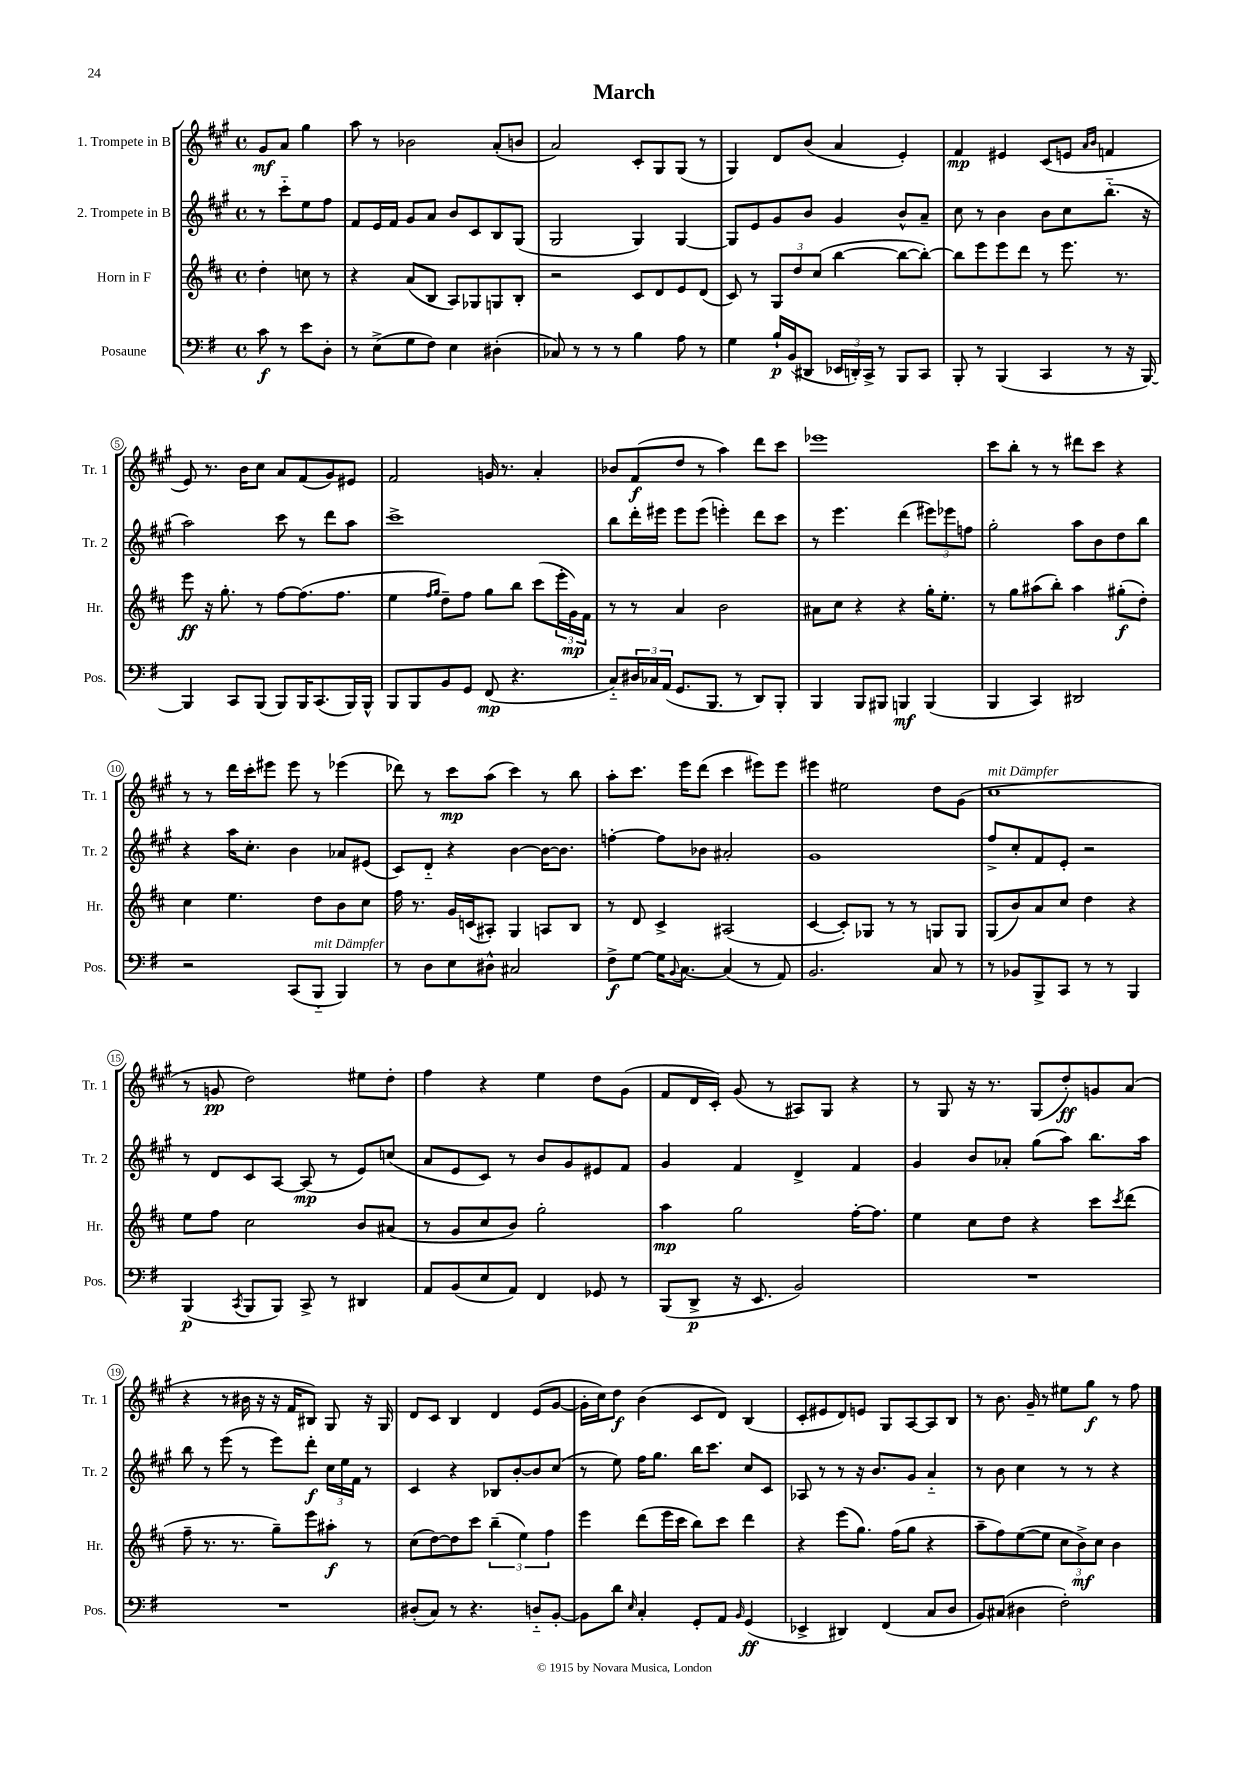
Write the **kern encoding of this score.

**kern	**kern	**kern	**kern
*staff4	*staff3	*staff2	*staff1
*clefF4	*clefG2	*clefG2	*clefG2
*k[f#]	*k[f#c#]	*k[f#c#g#]	*k[f#c#g#]
*M4/4	*M4/4	*M4/4	*M4/4
*met(c)	*met(c)	*met(c)	*met(c)
8c\	4dd'\	8r	8g#/L
8r	.	8ccc#'~\L	8a/J
8e\L	8cc\	8ee\	4gg#\
8D'\J	8r	8ff#\J	.
=	=	=	=
8r	4r	8f#/L	8aa\
(8E^\L	.	16e/L	8r
.	.	16f#/JJ	.
8G\	(8a/L	8g#/L	2b-\
8F#\J)	8B/J	8a/J	.
4E\	8A/L)	8b/L	.
.	8G-/	8c#/	.
(4D#'\	8G/	8B/	(8a'/L
.	8B'/J	(8G#/J	8b/J
=	=	=	=
8C-/)	2r	2G#/	2a/)
8r	.	.	.
8r	.	.	.
8r	.	.	.
4B\	8c#/L	4G#/)	8c#'/L
.	8d/	.	8G#/
8A\	8e/	[4G#/	(8G#/J
8r	(8d/J	.	8r
=	=	=	=
4G\	8c#/)	8G#/]L	4G#/)
.	8r	8e/	.
16B`/LL	12G/L	8g#/	8d/L
(16BB/J	.	.	.
.	12dd/	.	.
8DD#/J	.	8b/J	(8b/J
.	(12cc#/J	.	.
24EE-/LL	[4bb\	4g#/	4a/
24DD'/)	.	.	.
24CC^/JJ	.	.	.
8r	.	.	.
8BBB/L	8bb\_L	8b^^/L	4e'/)
8CC/J	8bb'\_J)	8a~/J	.
=	=	=	=
8BBB'/	8bb\]L	8cc#\	4f#/
8r	8eee\	8r	.
(4BBB/	8eee\	4b\	4e#/
.	8ddd\J	.	.
4CC/	8r	8b\L	(8c#/L
.	8.eee\	8cc#\	8e/J
.	.	.	16qqa/LL
.	.	.	16qqb/JJ
8r	.	(8.bb'~\J	4f/
.	8.r	.	.
16r	.	.	.
[16BBB/)	.	16r	.
=	=	=	=
4BBB/]	8eee\	2aa\)	8e/)
.	16r	.	8.r
.	8.gg'\	.	.
8CC/L	.	.	.
.	.	.	16b\LK
(8BBB/J	8r	.	8cc#\J
8BBB/L)	[8ff#\L	8ccc#\	8a/L
16BBB/K	(8.ff#\]	8r	(8f#/
(8.CC/	.	.	.
.	.	8ddd\L	8g#/)
.	8.ff#\J	.	.
16BBB/L)	.	8aa\J	8e#/J
16BBB^^/JJ	.	.	.
=	=	=	=
8BBB/L	4ee\	1ccc#^	2f#/
8BBB/	.	.	.
.	16qqff#/LL	.	.
.	16qqgg/JJ	.	.
8BB/	8dd~\L)	.	.
8GG/J	8ff#\J	.	.
(8FF#/	8gg\L	.	16g/
.	.	.	8.r
4.r	8bb\J	.	.
.	(8ccc#\L	.	4a'/
.	24eee'\L	.	.
.	24g\)	.	.
.	24f#\JJ	.	.
=	=	=	=
8C'~/L)	8r	8bb\L	8b-/L
24D#/L	8r	16ddd'\L	(8f#/
24C-/	.	.	.
.	.	16eee#\JJ	.
(24AA/JJ	.	.	.
8.GG/L	4a/	8eee#\L	8dd/J
.	.	(8eee#\J	8r
8.BBB/J	.	.	.
.	2b\	4eee'\)	4aa\)
8r	.	.	.
8DD/L)	.	8ddd\L	8ddd\L
8BBB'/J	.	8ccc#\J	8ccc#\J
=	=	=	=
4BBB/	8a#\L	8r	1eee-
.	8cc#\J	4.eee\	.
8BBB/L	4r	.	.
8BBB#/J	.	.	.
4BBB/	4r	(4ddd\	.
(4BBB/	16gg'\LK	12eee#\L)	.
.	8.ee'\J	.	.
.	.	12eee-\	.
.	.	12ff\J	.
=	=	=	=
4BBB/	8r	2gg#'\	8ccc#\L
.	8gg\L	.	8bb'\J
4CC/)	(8aa#\	.	8r
.	8bb'\J)	.	8r
2DD#/	4aa#\	8aa\L	8ddd#\L
.	.	8b\	8ccc#\J
.	(8gg#'\L	8dd\	4r
.	8dd'\J)	8bb\J	.
=	=	=	=
2r	4cc#\	4r	8r
.	.	.	8r
.	4.ee\	16aa\LK	16ddd\LL
.	.	8.cc#'\J	16ccc#'\J
.	.	.	8eee#\J
(8CC/L	.	4b\	8eee#\
8BBB'~/J	8dd\L	.	8r
4BBB/)	8b\	8a-/L	(4eee-\
.	8cc#\J	(8e#/J	.
=	=	=	=
8r	16ff#\	8c#/L)	8ddd-\)
.	8.r	.	.
8D\L	.	8d'~/J	8r
8E\	16g/LL	4r	8ccc#\L
.	(16c/J	.	.
8D#^^\J	8A#'/J)	.	(8aa\J
2C#/	4G/	[4b\	4ccc#\)
.	8A/L	16b\_LK	8r
.	.	8.b\]J	.
.	8B/J	.	8bb\
=	=	=	=
8F#^\L	8r	[4ff'\	8aa'\L
[8G\J	8d/	.	8.ccc#\J
16G\]LK	4c#^/	8ff\]L	.
8qqBB/	.	.	.
[8.C\J	.	.	16eee\LK
.	.	8b-\J	(8ddd\J
(4C/]	(2A#/	2a#'/	4ccc#\
8r	.	.	8eee#\L)
8AA/)	.	.	8eee#\J
=	=	=	=
2.BB/	[4c#/	1g#	4eee#\
.	8c#'/]L)	.	2ee#\
.	8G-/J	.	.
.	8r	.	.
.	8r	.	.
8C/	8G/L	.	8dd\L
8r	8G/J	.	(8g#\J
=	=	=	=
8r	(8G/L	8ff#^/L	1cc#
8BB-/L	8b/)	8cc#'/	.
8BBB^/	8a/	8f#/	.
8CC/J	8cc#/J	8e'/J	.
8r	4dd\	2r	.
8r	.	.	.
4BBB/	4r	.	.
=	=	=	=
(4BBB/	8ee\L	8r	8r
.	8ff#\J	8d/L	8g/
8qCC/	.	.	.
8BBB/L	2cc#\	8c#/	2dd\)
8BBB/J)	.	[8A/J	.
8CC^/	.	(8A/]	.
8r	.	8r	.
4DD#/	8b/L	8e/L)	8ee#\L
.	(8a#/J	(8cc/J	8dd'\J
=	=	=	=
8AA/L	8r	8a/L	4ff#\
(8BB/	8g/L	8e/	.
8E/	8cc#/	8c#/J)	4r
8AA/J)	8b/J)	8r	.
4FF#/	2gg'\	8b/L	4ee\
.	.	8g#/	.
8GG-/	.	8e#/	8dd\L
8r	.	8f#/J	(8g#\J
=	=	=	=
(8BBB/L	4aa\	4g#/	8f#/L
8DD^/J	.	.	16d/L
.	.	.	16c#'/JJ)
16r	2gg\	4f#/	(8g#/
8.EE/	.	.	.
.	.	.	8r
2BB/)	.	4d^/	8A#/L)
.	.	.	8G#/J
.	[16ff#'\LK	4f#/	4r
.	8.ff#\]J	.	.
=	=	=	=
1r	4ee\	4g#/	8r
.	.	.	8G#/
.	8cc#\L	8b/L	16r
.	.	.	8.r
.	8dd\J	8a-'/J	.
.	4r	(8gg#\L	(8G#/L
.	.	8aa\J)	8dd'/)
.	8ccc#\L	8.bb\L	8g/
.	8qccc#/	.	.
.	(8ddd\J	.	(8a/J
.	.	16aa\Jk	.
=	=	=	=
1r	8ff#~\	8bb\	4r
.	8.r	8r	.
.	.	(8eee\	8r
.	8.r	.	.
.	.	8r	16b#\
.	.	.	16r
.	8gg~\L)	8eee\L)	16r
.	.	.	16f#/LK
.	8eee\	8ddd'\J	8B#/J)
.	8aa#'\J	24cc#\LL	8G#/
.	.	24ee\	.
.	.	24f#\JJ	.
.	8r	8r	16r
.	.	.	16G#/
=	=	=	=
(8D#'/L	(8cc#\L	4c#/	8d/L
8C/J)	[8dd\)	.	8c#/J
8r	8dd\]	4r	4B/
4.r	8ccc#\J	.	.
.	(6bb~\	8B-/L	4d/
.	.	[8b'/	.
.	6ee\)	.	.
8D'~/L	.	8b/]	(8e/L
.	6ff#\	.	.
[8BB'/J	.	(8cc#/J	[8g#/J
=	=	=	=
8BB\]L	4eee\	8r	16g#'\]LL
.	.	.	16cc#\J)
8d\J	.	8ee\)	8dd\J
16qqE/	.	.	.
4C'/	(8ddd\L	16ff#\LK	(4b\
.	.	8.gg#\J	.
.	16eee\L	.	.
.	16ccc#\JJ	.	.
8GG'/L	8bb\L)	16bb\LK	8c#/L
.	.	8.ccc#\J	.
8AA/J	8ccc#\J	.	8d/J)
16qqBB/	.	.	.
(4GG/	4ddd\	8cc#/L	(4B/
.	.	8c#/J	.
=	=	=	=
4EE-^/	4r	8A-/	8c#'/L
.	.	8r	8e#/
4DD#/)	(8eee\L	8r	8d/)
.	8.gg\J)	16r	8e/J
.	.	8.b/L	.
(4FF#/	.	.	8G#/L
.	(16ff#\LK	.	.
.	8gg\J	8g#/J	[8A/
8C/L	4r	4a'~/	8A/]
8D/J	.	.	8B/J
=	=	=	=
8BB/L)	8aa~\L	8r	8r
(8C#/J	8ff#\)	8b\	8.b\
4D#\	([8ee\	4cc#\	.
.	.	.	16g#~/
.	8ee\]J	.	8r
2F#'\)	12cc#\L	8r	8ee#\L
.	12b^\)	.	.
.	.	8r	8gg#\J
.	12cc#\J	.	.
.	4b\	4r	8r
.	.	.	8ff#\
==	==	==	==
*-	*-	*-	*-
